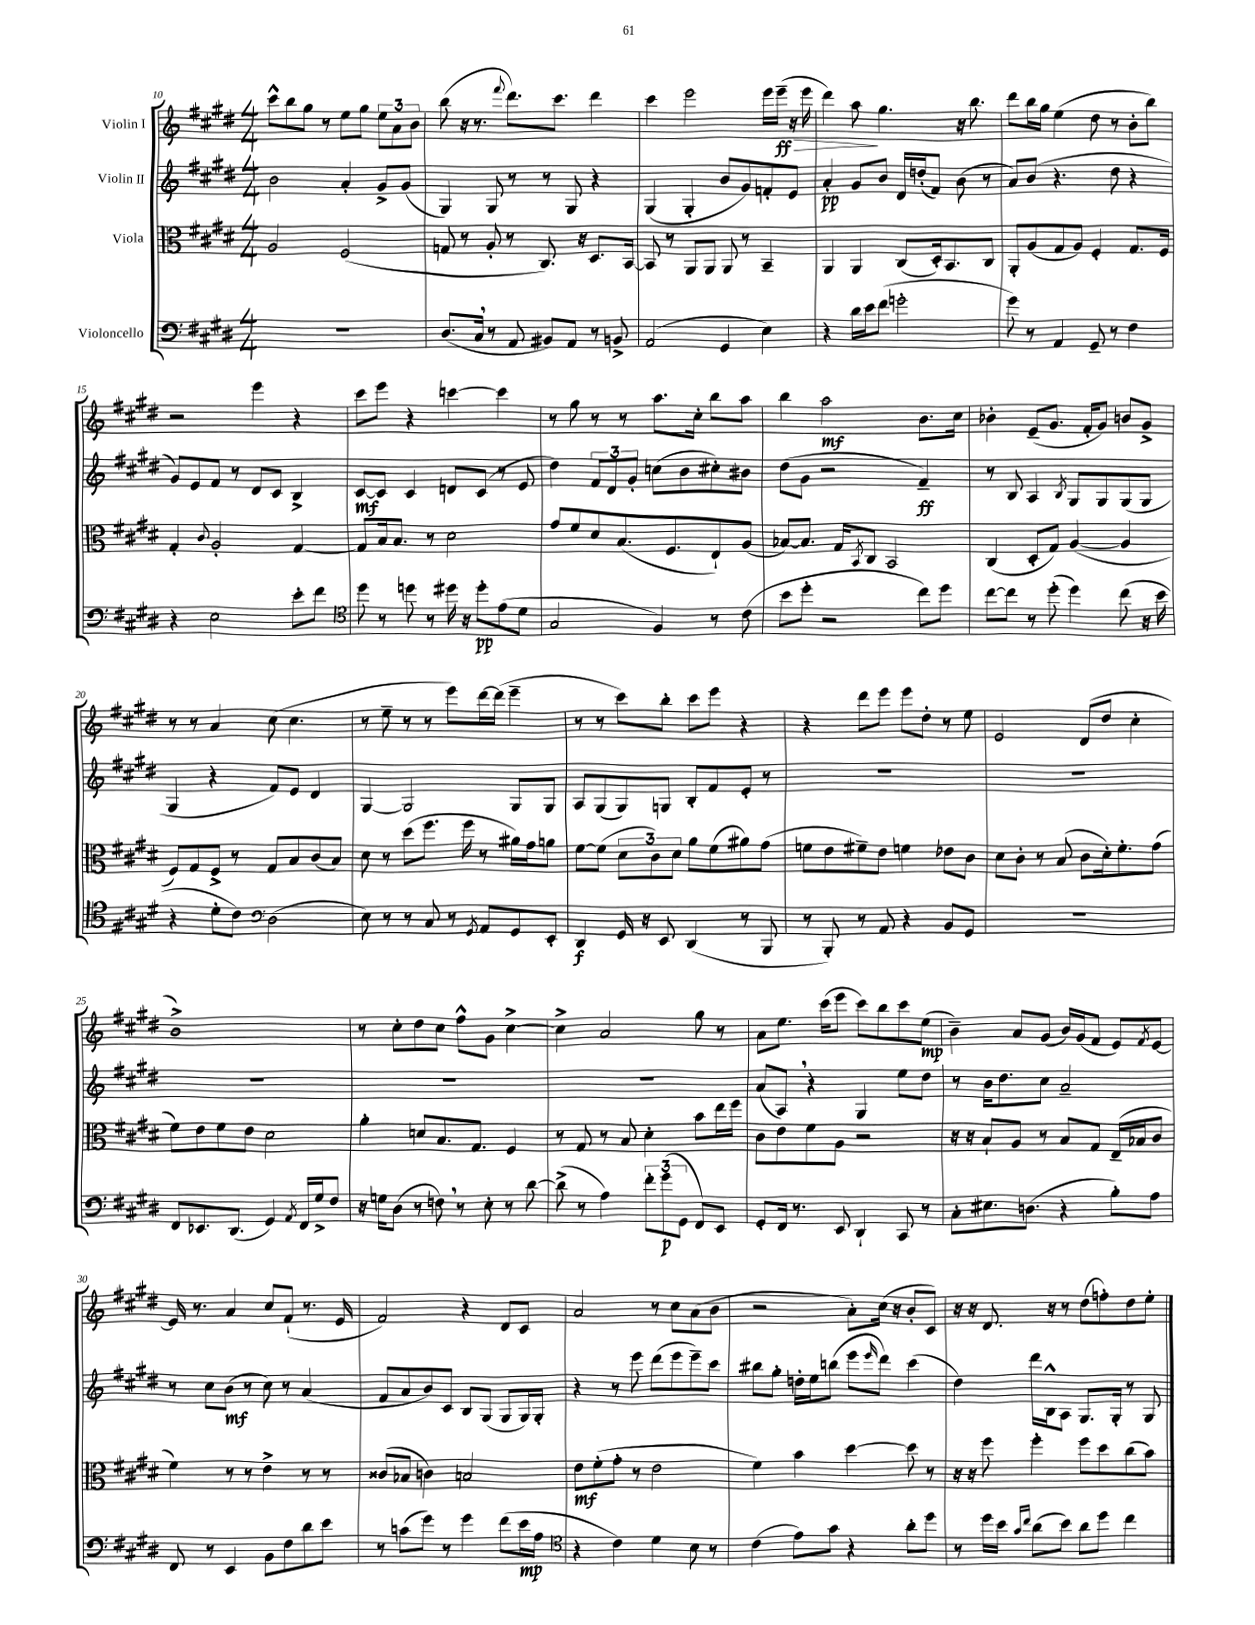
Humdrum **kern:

**kern	**kern	**kern	**kern
*staff4	*staff3	*staff2	*staff1
*clefF4	*clefC3	*clefG2	*clefG2
*k[f#c#g#d#]	*k[f#c#g#d#]	*k[f#c#g#d#]	*k[f#c#g#d#]
*M4/4	*M4/4	*M4/4	*M4/4
1r	2A	2b	8ccc#^^
.	.	.	8bb
.	.	.	8gg#
.	.	.	8r
.	(2F#	4a'	8ee
.	.	.	8gg#
.	.	8g#^	12ee
.	.	.	12a
.	.	(8g#	.
.	.	.	12b
=	=	=	=
(8.D#	8G	4G#)	(8bb
.	8r	.	16r
16C#	.	.	8.r
8r	8A'	8G#	.
.	.	.	8qqfff#
8AA	8r	8r	8.ddd#)
8BB#)	8.C#)	8r	.
.	.	.	8.ccc#
8AA	.	8G#	.
.	16r	.	.
8r	8.D#	4r	4ddd#
8BB^	.	.	.
.	[16BB	.	.
=	=	=	=
(2AA	8BB]	(4G#	4ccc#
.	8r	.	.
.	8AA	4G#'	2eee
.	8AA	.	.
4GG#	8AA	8b	.
.	8r	8g#)	.
4E)	4BB~	8f'	16eee
.	.	.	(16eee~
.	.	8e	16r
.	.	.	16eee
=	=	=	=
4r	4AA	4a'	4ddd#)
16d#	4AA	8g#	8aa
16e	.	.	.
(8f#	.	8b	4.gg#
2g'	(8C#	16d#	.
.	.	(16dd'	.
.	16D#')	8f#)	.
.	8.BB	.	.
.	.	(8b	16r
.	.	.	8.bb
.	8C#	8r	.
=	=	=	=
8g#)	8AA'	8a)	8ddd#
8r	(8A	(8b	16bb
.	.	.	16gg#
4AA	8G#	4.r	(4ee
.	8A)	.	.
8GG#~	4F#'	.	8dd#
8r	.	8dd#	8r
4F#	8.G#	4r	8b'
.	.	.	8bb)
.	16F#	.	.
=	=	=	=
4r	4G#'	8g#)	2r
.	.	8e	.
.	8qqc#	.	.
2E	2A'	8f#	.
.	.	8r	.
.	.	8d#	4eee
.	.	8c#	.
8e'	[4G#	4B^	4r
8f#	.	.	.
=	=	=	=
*clefC4	*	*	*
8dd#	8G#]	[8c#	8ccc#
8r	16B	8c#]	8eee
.	8.B	.	.
8dd	.	4c#	4r
8r	8r	.	.
16dd#	2d#	8d	[4ccc
16r	.	.	.
8dd#'	.	(8c#	.
(8e	.	8r	4ccc]
8d#	.	8e	.
=	=	=	=
2G#	8g#	4dd#)	8r
.	8f#	.	8gg#
.	8d#	12f#	8r
.	.	12d#	.
.	(8.B	.	8r
.	.	12g#'	.
4F#)	.	(8cc	8.aa
.	8.F#	.	.
.	.	8b	.
.	.	.	16cc#'
8r	8E`)	8cc#')	8bb
(8c#	(8A	8b#	8aa
=	=	=	=
8b	[8B-)	(8dd#	4bb
8dd#'	8.B-]	8g#	.
2r	.	2r	2aa
.	16G#	.	.
.	8qBB	.	.
.	8C#	.	.
.	2BB	.	.
8cc#)	.	4f#~)	8.b
8dd#	.	.	.
.	.	.	16cc#
=	=	=	=
[8cc#	(4C#	8r	4b-'
8cc#]	.	8B	.
8r	8D#'	4A	(8e~
(8dd#'	8G#)	.	8.g#
.	.	8qB	.
4dd#)	([4A	8G#	.
.	.	.	16f#'
.	.	8G#	8g#)
(8cc#	4A]	(8G#	8b
16r	.	8G#	8g#^
16b	.	.	.
=	=	=	=
4r	8F#)	4G#	8r
.	8G#	.	8r
8d#'	8F#^	4r	4a
8c#)	8r	.	.
*clefF4	*	*	*
(2D#	8G#	8f#)	(8cc#
.	8B	8e	4.cc#
.	(8c#	4d#	.
.	8B)	.	.
=	=	=	=
8E)	8d#	[4G#	8r
8r	8r	.	8ee~
8r	(8dd#	2G#]	8r
8C#	8.ff#	.	8r
8r	.	.	8eee)
.	16ff#	.	.
8qGG#	.	.	.
8AA	8r	.	[16ddd#
.	.	.	(16ddd#]
8GG#	16a#)	8G#	4eee~
.	16g#	.	.
8EE'	8a	8G#	.
=	=	=	=
4DD#	[8f#	8A	8r
.	(8f#]	(8G#	8r
16GG#	12d#	8G#)	8ccc#)
16r	.	.	.
.	12c#)	.	.
8EE	.	8G	8bb'
.	12d#	.	.
(4DD#	8a	8B'	8ccc#
.	(8f#	8f#	8eee
8r	8a#)	8e'	4r
8BBB	(8g#	8r	.
=	=	=	=
8r	8f	1r	4r
8BBB')	8e	.	.
8r	8f#~)	.	8ddd#
8AA	8e	.	8eee
4r	4f	.	8eee
.	.	.	8dd#'
8BB	8e-	.	8r
8GG#	8c#	.	8ee
=	=	=	=
1r	8d#	1r	2e
.	8c#'	.	.
.	8r	.	.
.	(8B	.	.
.	8c#	.	(8d#
.	16d#')	.	8dd#
.	8.f#'	.	.
.	.	.	4cc#'
.	(8g#	.	.
=	=	=	=
8FF#	8f#)	1r	1b^)
8.EE-	8e	.	.
.	8f#	.	.
(8.DD#	.	.	.
.	8e	.	.
4GG#)	2d#	.	.
8qAA	.	.	.
16FF#	.	.	.
16G#^	.	.	.
8F#	.	.	.
=	=	=	=
16r	4a'	1r	8r
16G	.	.	.
(8D#	.	.	8cc#'
8r	8d	.	8dd#
8F)	8.B	.	8cc#
8r	.	.	8ff#^^
.	8.G#	.	.
8E'	.	.	8g#
8r	4F#	.	[4cc#^
[8d#	.	.	.
=	=	=	=
(8d#^]	8r	1r	4cc#^]
8r	8G#	.	.
4A)	8r	.	2a
.	8B	.	.
12f#'	4d#'	.	.
(12g#	.	.	.
12GG#	.	.	.
8FF#)	8b	.	8gg#
8EE	16ee	.	8r
.	16ff#	.	.
=	=	=	=
8GG#'	8c#	(8a	8a
16FF#	8e	8A)	8.ee
8.r	.	.	.
.	8f#	4r	.
.	.	.	(16ccc#
8EE	8A	.	8eee
4DD#`	2r	4G#	8ccc#)
.	.	.	8bb
8CC#	.	8ee	8ccc#
8r	.	8dd#	(8ee
=	=	=	=
8C#'	16r	8r	4b~)
.	16r	.	.
8.E#	8B`	16b	.
.	.	8.dd#	.
.	8A	.	8a
(8.D	.	.	.
.	8r	8cc#	(8g#
4r	8B	2a~	16b)
.	.	.	(16g#
.	8G#	.	8f#
8B')	(16E~	.	8e)
.	16B-	.	.
.	.	.	8qf#
8A	8c#	.	[8e
=	=	=	=
8FF#	4f#)	8r	16e]
.	.	.	8.r
8r	.	8cc#	.
4EE	8r	(8b	4a
.	8r	8r	.
8BB	4e^	8cc#)	8cc#
8F#	.	8r	(8f#`
8d#	8r	(4a	8.r
8e	8r	.	.
.	.	.	16e
=	=	=	=
8r	(8c##	8f#	2f#)
(8c	8B-	8a	.
8g#)	4c)	8b)	.
8r	.	8c#	.
4g#	2B	8B	4r
.	.	(8G#	.
(8f#	.	8G#	8d#
16e	.	16G#)	8c#
16A	.	16G#'	.
=	=	=	=
*clefC4	*	*	*
4r	8e	4r	2a
.	(8f#'	.	.
4c#)	8g#'	8r	.
.	8r	8eee	.
4d#	2e	(8ddd#	8r
.	.	8eee	8cc#
8B	.	8eee~)	(8a
8r	.	8ccc#	8b
=	=	=	=
(4c#	4f#)	8bb#	2r
.	.	8gg#'	.
8e)	4b	16dd'	.
.	.	16ee	.
8g#	.	(8bb	.
4r	[4dd#	8eee	8a')
.	.	16qqeee	.
.	.	8ddd#)	(16cc#
.	.	.	16r
8a'	8dd#]	(4ccc#	8b'
8dd#	8r	.	8c#)
=	=	=	=
8r	16r	4dd#)	16r
.	16r	.	16r
16dd#	8ff#	.	8.d#
16b	.	.	.
16qqg#	.	.	.
16qqcc#	.	.	.
(8a	4ff#'	16ddd#	.
.	.	16B^^	16r
8b)	.	8A	8r
8a	8ff#	8.G#	(8dd#
8dd#	8dd#	.	8ff')
.	.	16G#'	.
4cc#	(8cc#	8r	8dd#
.	8b)	8G#	8ee'
==	==	==	==
*-	*-	*-	*-
